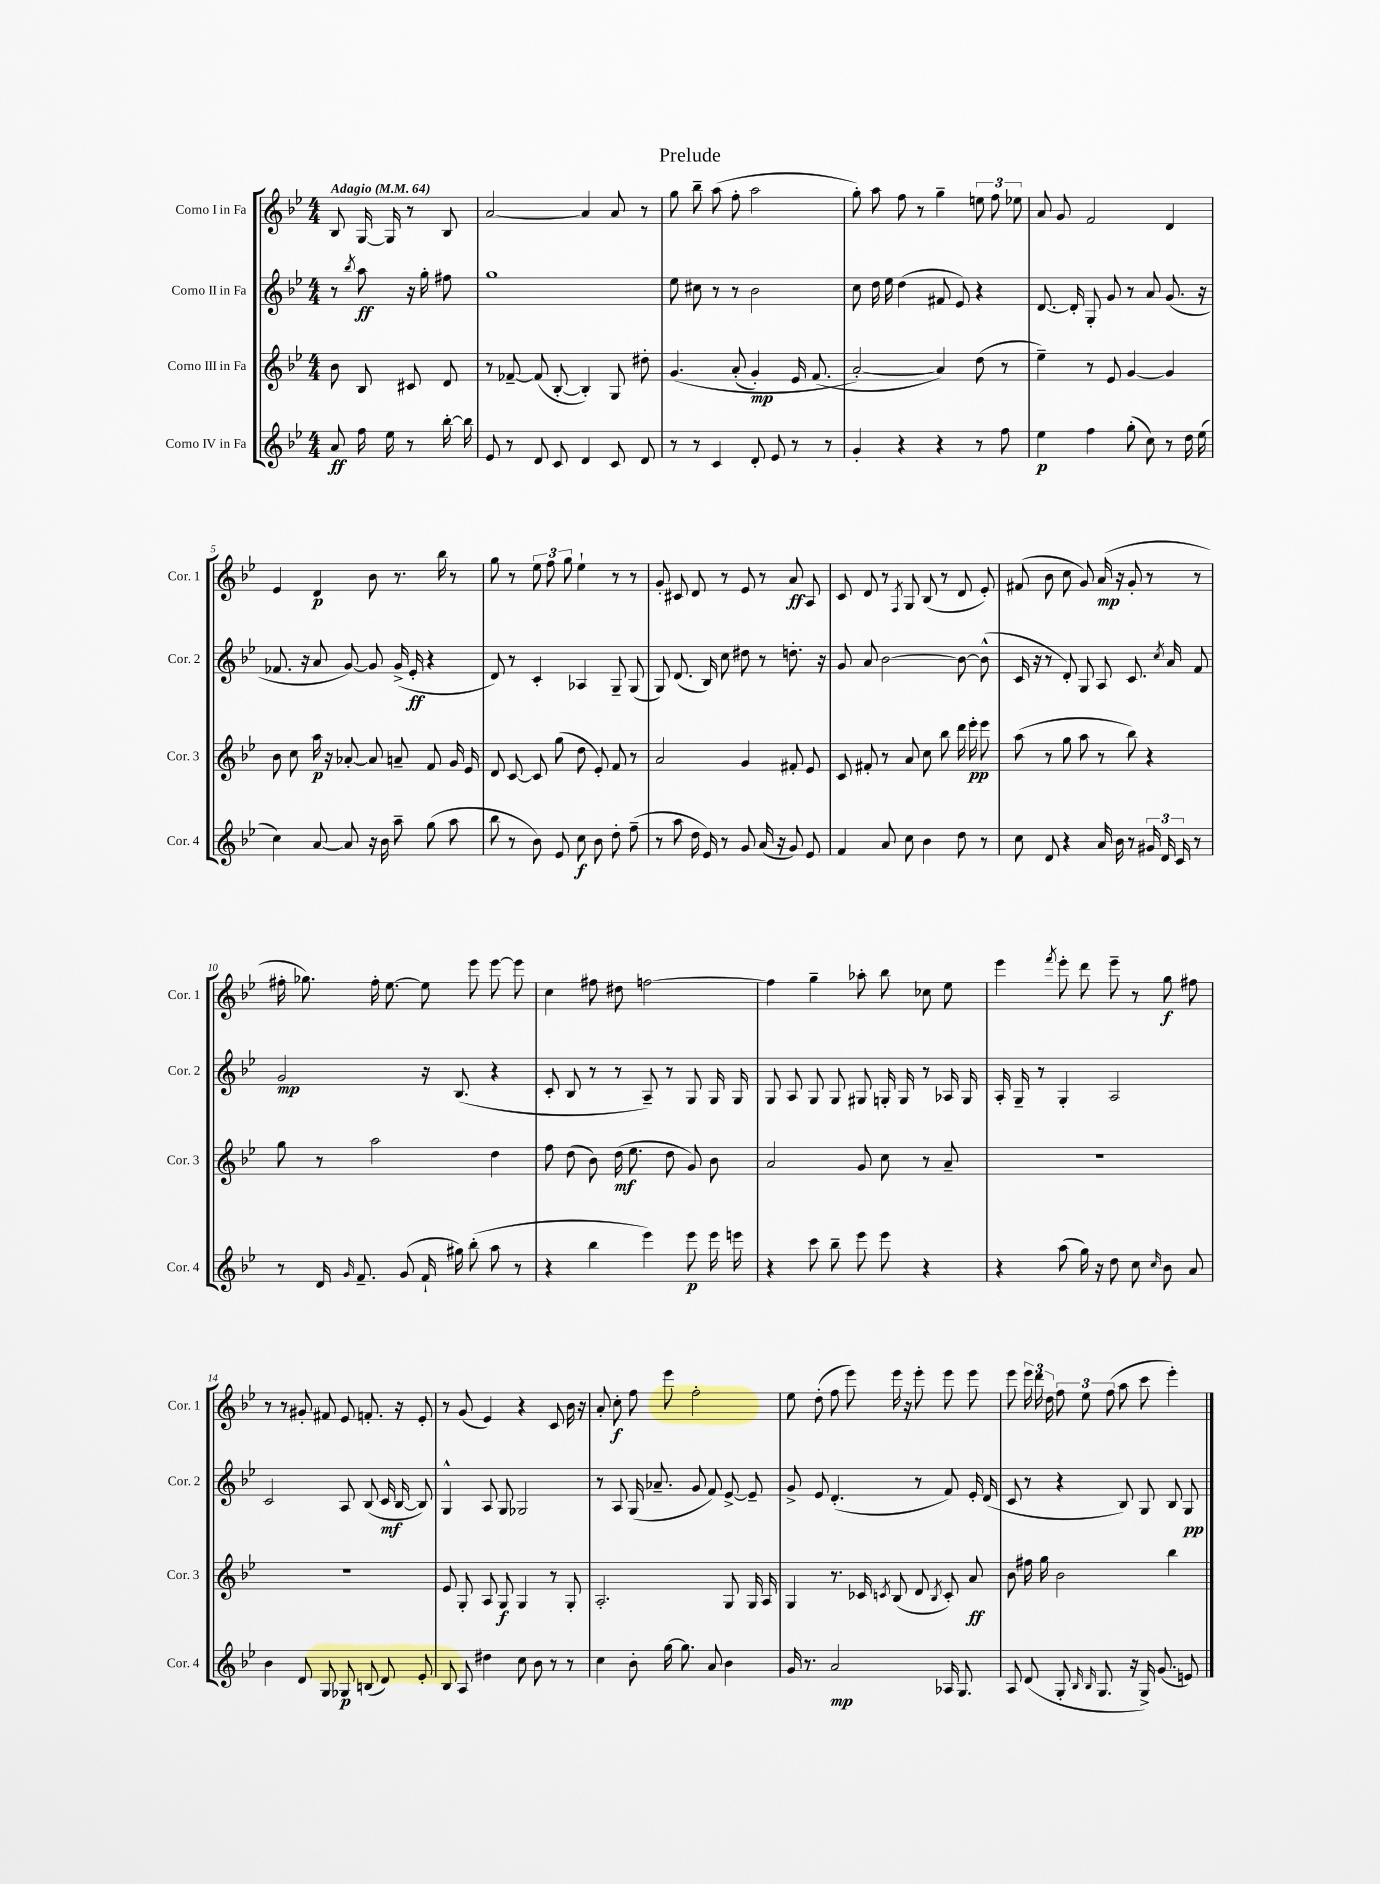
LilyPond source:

\header { title = "Prelude" }
<<
\new StaffGroup <<
\new Staff = "s0" \with { instrumentName = "Corno I in Fa" shortInstrumentName = "Cor. 1" } {
    \clef treble \key bes \major \numericTimeSignature \time 4/4 \partial 2 \tempo "Adagio" 4 = 64
    \autoBeamOff bes8 g16~ g16 r8 bes8 |
    a'2~ a'4 a'8 r8 |
    g''8 bes''8-- a''8( f''8-. a''2 |
    g''8-.) a''8 f''8 r8 g''4-- \tuplet 3/2 { e''8 f''8 ees''8 } |
    a'8 g'8 f'2 d'4 |
    ees'4 d'4\p bes'8 r8. bes''16 r8 |
    g''8 r8 \tuplet 3/2 { ees''8 f''8 g''8 } ees''4-! r8 r8 |
    g'8-. cis'8 d'8 r8 ees'8 r8 a'8\ff a8 |
    c'8 d'8 r8 \acciaccatura { f8 } g8 bes8( r8 d'8 ees'8-.) |
    fis'8( bes'8 c''8 g'8) a'16\mp( r16 g'8-. r8 r8 |
    fis''16-. ges''8.) fis''16-. ees''8.~ ees''8 ees'''8 ees'''8~ ees'''8 |
    c''4 fis''8 dis''8 f''2~ |
    f''4 g''4-- aes''8-. bes''8 ces''8 ees''8 |
    ees'''4 \acciaccatura { f'''8 } ees'''8-. d'''8 ees'''8-- r8 g''8\f fis''8 |
    r8 r8 gis'8-. fis'8 ees'8 f'8.-. r16 ees'8-. |
    r8 g'8( ees'4) r4 c'8 bes'16 r16 |
    a'8-. c''8-.\f f''8 ees'''8 f''2-. |
    ees''8 d''8-.( f''8 ees'''8) ees'''16 r16 ees'''8-. ees'''8 ees'''8 |
    ees'''8 \tuplet 3/2 { ees'''16 d'''16 d''16 } \tuplet 3/2 { f''8 ees''8 f''8( } a''8 c'''8 ees'''4-.) \bar "|." |
}
\new Staff = "s1" \with { instrumentName = "Corno II in Fa" shortInstrumentName = "Cor. 2" } {
    \clef treble \key bes \major \numericTimeSignature \time 4/4 \partial 2
    \autoBeamOff r8 \acciaccatura { bes''8 } a''8\ff r16 g''16-. fis''8 |
    g''1 |
    ees''8 cis''8 r8 r8 bes'2 |
    c''8 d''16 ees''16 d''4( fis'8 ees'8) r4 |
    d'8.~ d'16-. g8-. g'8 r8 a'8 g'8.( r16 |
    fes'8. r16 a'8 g'8~) g'8 g'16->( ees'16-.\ff r4 |
    d'8) r8 c'4-. aes4 g8-- g8( |
    g8) d'8.( bes16) c''8 dis''8 r8 d''8.-. r16 |
    g'8 a'8 bes'2~ bes'8~ bes'8-^( |
    c'16 r16 r8 d'8-.) g8 a8 c'8. \acciaccatura { c''8 } a'16 f'8 |
    g'2\mp r16 bes8.( r4 |
    c'8-. bes8 r8 r8 a8--) r8 g8 g16 g16 |
    g8 a8 g8 g8 gis8 g16-. g16 r8 aes16 g16 |
    a16-. g16-- r8 g4-. a2 |
    c'2 a8 bes8( c'16\mf bes16~ bes8) |
    g4-^ a8 g8 ges2 |
    r8 a8 g16( aes'8.-- g'8 f'8) ees'8~-> ees'8-- |
    g'8-> ees'8 d'4.-.( r8 f'8) ees'16-. d'16( |
    c'8 r8 r4 bes8) g8 bes8 g8\pp \bar "|." |
}
\new Staff = "s2" \with { instrumentName = "Corno III in Fa" shortInstrumentName = "Cor. 3" } {
    \clef treble \key bes \major \numericTimeSignature \time 4/4 \partial 2
    \autoBeamOff bes'8 bes8 cis'8 d'8 |
    r8 fes'8~-- fes'8( bes8~-. bes4-.) g8 dis''8-. |
    g'4.\( a'8-.( g'4-.\mp) ees'16 f'8.( |
    a'2~-.\) a'4) d''8( r8 |
    ees''4--) r8 ees'8 g'4~ g'4 |
    bes'8 c''8 a''16\p r16 aes'8~-. aes'8 a'8-- f'8 g'16 ees'16 |
    d'8 c'8~ c'8 g''8( d''8 ees'8-.) f'8 r8 |
    a'2 g'4 fis'8-. ees'8 |
    c'8 fis'8-. r8 a'8 c''8 bes''8 d'''16 ees'''16-.\pp ees'''8 |
    a''8( r8 g''8 a''8 r8 bes''8) r4 |
    g''8 r8 a''2 d''4 |
    f''8 d''8( bes'8) d''16\mf( ees''8. d''8 g'8) bes'8 |
    a'2 g'8 c''8 r8 a'8-- |
    R1 |
    R1 |
    ees'8 g8-. a8 g8\f g4 r8 g8-. |
    a2.-. g8 g16 a16 |
    g4 r8. ces'16 \acciaccatura { c'8 } bes8( d'8 \acciaccatura { bes8 } c'8-.) a'8\ff |
    bes'8 fis''16 g''16 bes'2 bes''4 \bar "|." |
}
\new Staff = "s3" \with { instrumentName = "Corno IV in Fa" shortInstrumentName = "Cor. 4" } {
    \clef treble \key bes \major \numericTimeSignature \time 4/4 \partial 2
    \autoBeamOff a'8\ff f''16 ees''16 r8 bes''16~-. bes''16 |
    ees'8 r8 d'8 c'8 d'4 c'8 d'8 |
    r8 r8 c'4 d'8-. ees'8 r8 r8 |
    g'4-. r4 r4 r8 f''8 |
    ees''4\p f''4 g''8-.( c''8) r8 d''16 ees''16( |
    c''4) a'8~ a'8 r16 bes'16 a''8-- g''8( a''8 |
    bes''8 r8 bes'8) ees'8 c''8\f bes'8 d''8-. f''8--( |
    r8 a''8 d''16 ees'16) r8 g'8 a'16( r16 g'8) ees'8 |
    f'4 a'8 c''8 bes'4 d''8 r8 |
    c''8 d'8 r4 a'16 bes'16 r8 \tuplet 3/2 { gis'16 d'16 c'16 } r8 |
    r8 d'16 \grace { g'16 } f'8.-- g'8( f'16-! gis''16) bes''8-.( a''8 r8 |
    r4 bes''4 ees'''4) ees'''8\p ees'''16 e'''16 |
    r4 c'''8 bes''8-- ees'''8 ees'''8 r4 |
    r4 a''8( g''16) r16 d''8 c''8 \grace { c''16 } bes'8 a'8 |
    bes'4 d'8 g8 ges8\p b8( d'8) ees'8-. |
    bes8 a8 dis''4 c''8 bes'8 r8 r8 |
    c''4 bes'8-. g''16~ g''8. a'8 bes'4 |
    g'16 r8. a'2\mp aes16 g8. |
    a8 d'8( g8-. \grace { bes16 bes16 } g8. r16 g16->) g'8.( e'8) \bar "|." |
}
>>
>>
